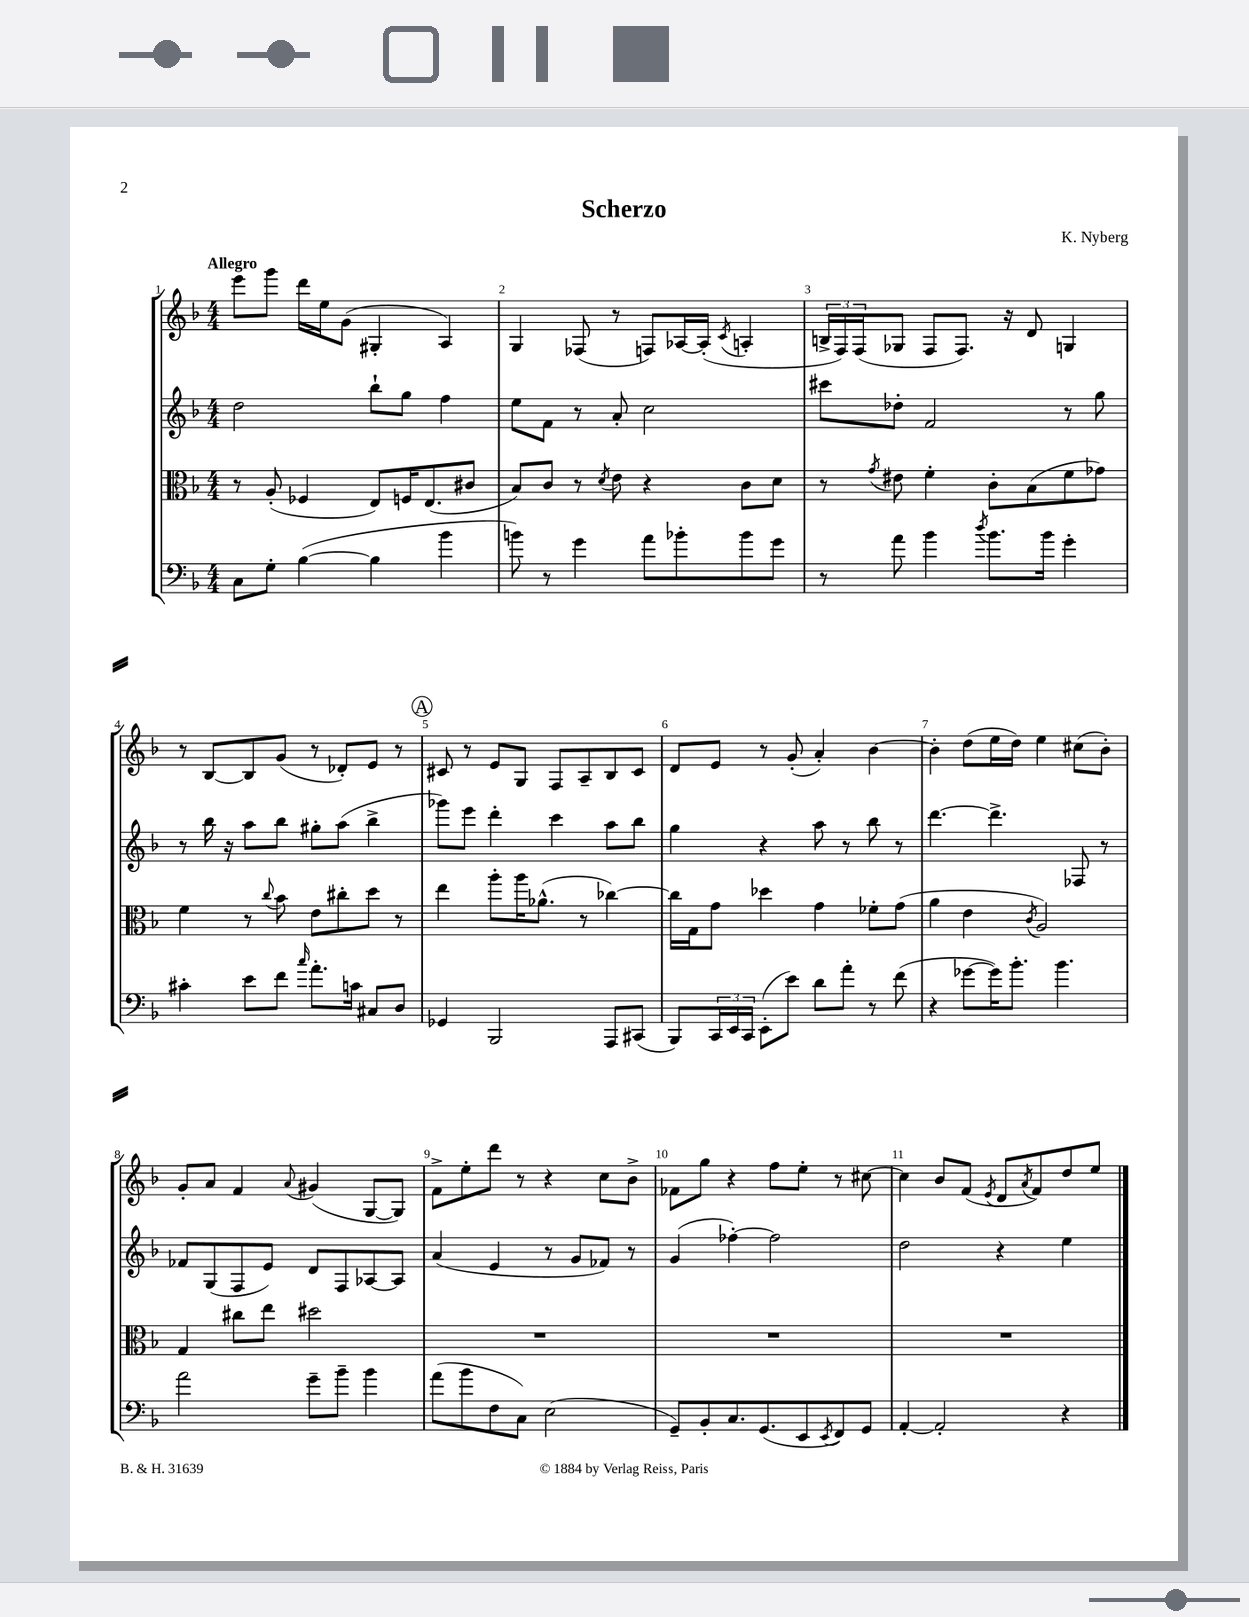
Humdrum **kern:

**kern	**kern	**kern	**kern
*part4	*part3	*part2	*part1
*staff4	*staff3	*staff2	*staff1
*clefF4	*clefC3	*clefG2	*clefG2
*k[b-]	*k[b-]	*k[b-]	*k[b-]
*M4/4	*M4/4	*M4/4	*M4/4
=1	=1	=1	=1
!	!	!	!LO:TX:a:B:t=Allegro
8C\L	8r	2dd\	8eee\L
8G'\J	(8A'/	.	8ggg\J
([4B-\	4F-X/	.	16ddd\LL
.	.	.	16ee\J
.	.	.	(8g\J
4B-\]	8E/L)	8bb-`\L	4G#X'/
.	16Fn/K	8gg\J	.
.	(8.E/	.	.
4b-\	.	4ff\	4A/)
.	8c#X/J	.	.
=2	=2	=2	=2
8bn\)	8B-/L)	8ee\L	4G/
8r	8c/J	8f\J	.
4g\	8r	8r	(8F-X/
.	8qd/	.	.
.	8e\	8a'/	8r
8a\L	4r	2cc\	8Fn/L)
8b-X'\	.	.	[16A-X/L
.	.	.	(16A-'/JJ]
.	.	.	8qc/
8b-\	8c\L	.	4An'/
8g\J	8d\J	.	.
=3	=3	=3	=3
8r	8r	8ccc#X\L	24Bn^/LL
.	.	.	24F/)
.	.	.	(24F/J
.	8qg/	.	.
8a\	8e#X\	8dd-X'\J	8G-X/J
4b-\	4f'\	2f/	8F/L
.	.	.	8.F/J)
8qdd/	.	.	.
8.b-\L	8c'\L	.	.
.	.	.	16r
.	(8B-\	.	8d/
16b-\Jk	.	.	.
4g'\	8f\	8r	4Gn/
.	8g-X\J)	8gg\	.
!!LO:LB:g=z
=4	=4	=4	=4
4c#X'\	4f\	8r	8r
.	.	16bb-\	[8B-/L
.	.	16r	.
8e\L	8r	8aa\L	8B-/]
.	8qqcc/	.	.
8f\J	8b-\	8bb-\J	(8g/J
16qqcc/	.	.	.
8.a'\L	8e\L	8gg#X'\L	8r
.	8cc#X'\	(8aa\J	8d-X'/L)
16cn\Jk	.	.	.
8C#X/L	8dd\J	4bb-^\	8e/J
8D/J	8r	.	8r
!!LO:REH:place=s1:t=A
=5	=5	=5	=5
4GG-X/	4ee\	8ggg-X\L)	8c#X/
.	.	8eee\J	8r
2BBB-/	8aa'\L	4ddd'\	8e/L
.	16aa\K	.	8G/J
.	(8.a-X^^\J	.	.
.	.	4ccc\	8F/L
.	8r	.	8A~/
8AAA/L	[4cc-X\)	8aa\L	8B-/
(8CC#X/J	.	8bb-\J	8c#/J
=6	=6	=6	=6
8BBB-/L)	16cc-\LL]	4gg\	8d/L
.	16G\J	.	.
24CC/L	8g\J	.	8e/J
24EE/	.	.	.
24CC/JJ	.	.	.
(8EE'\L	4dd-X\	4r	8r
8e\J)	.	.	(8g'/
8d\L	4g\	8aa\	4a'/)
8a'\J	.	8r	.
8r	8f-X'\L	8bb-\	[4b-\
(8f\	(8g\J	8r	.
=7	=7	=7	=7
4r	4a\	[4.ddd\	4b-'\]
[8g-X\L	4e\	.	(8dd\L
16g-\K])	.	4.ddd^\]	16ee\L
8.b-'\J	.	.	16dd\JJ)
.	8qc/	.	.
.	2A/)	.	4ee\
4.b-\	.	.	.
.	.	8F-X/	(8cc#X\L
.	.	8r	8b-'\J)
!!LO:LB:g=z
=8	=8	=8	=8
2a\	4G/	8f-X/L	8g'/L
.	.	(8G/	8a/J
.	8cc#X\L	8F/	4f/
.	8ee\J	8e/J)	.
.	.	.	8qqa/
8g~\L	2dd#X\	8d/L	(4g#X/
8b-~\J	.	8F/	.
4b-\	.	[8A-X/	[8G/L
.	.	8A-/J]	8G/J])
=9	=9	=9	=9
(8a\L	1r	(4a/	8f^\L
8b-\	.	.	8ee'\
8F\	.	4e/	8ddd\J
8C\J)	.	.	8r
(2E\	.	8r	4r
.	.	8g/L	.
.	.	8f-X/J)	8cc\L
.	.	8r	8b-^\J
=10	=10	=10	=10
8GG~/L)	1r	(4g/	8f-X\L
8BB-'/	.	.	8gg\J
8.C/	.	[4ff-X'\)	4r
(8.GG/	.	.	.
.	.	2ff-\]	8ff\L
8EE/	.	.	8ee'\J
8qEE/	.	.	.
8FF/)	.	.	8r
8GG/J	.	.	[8cc#X\
=11	=11	=11	=11
[4AA'/	1r	2dd\	4cc#\]
2AA'/]	.	.	8b-/L
.	.	.	(8f/J
.	.	.	8qe/
.	.	4r	8d/L
.	.	.	8qa/
.	.	.	8f/)
4r	.	4ee\	8dd/
.	.	.	8ee/J
==	==	==	==
*-	*-	*-	*-
